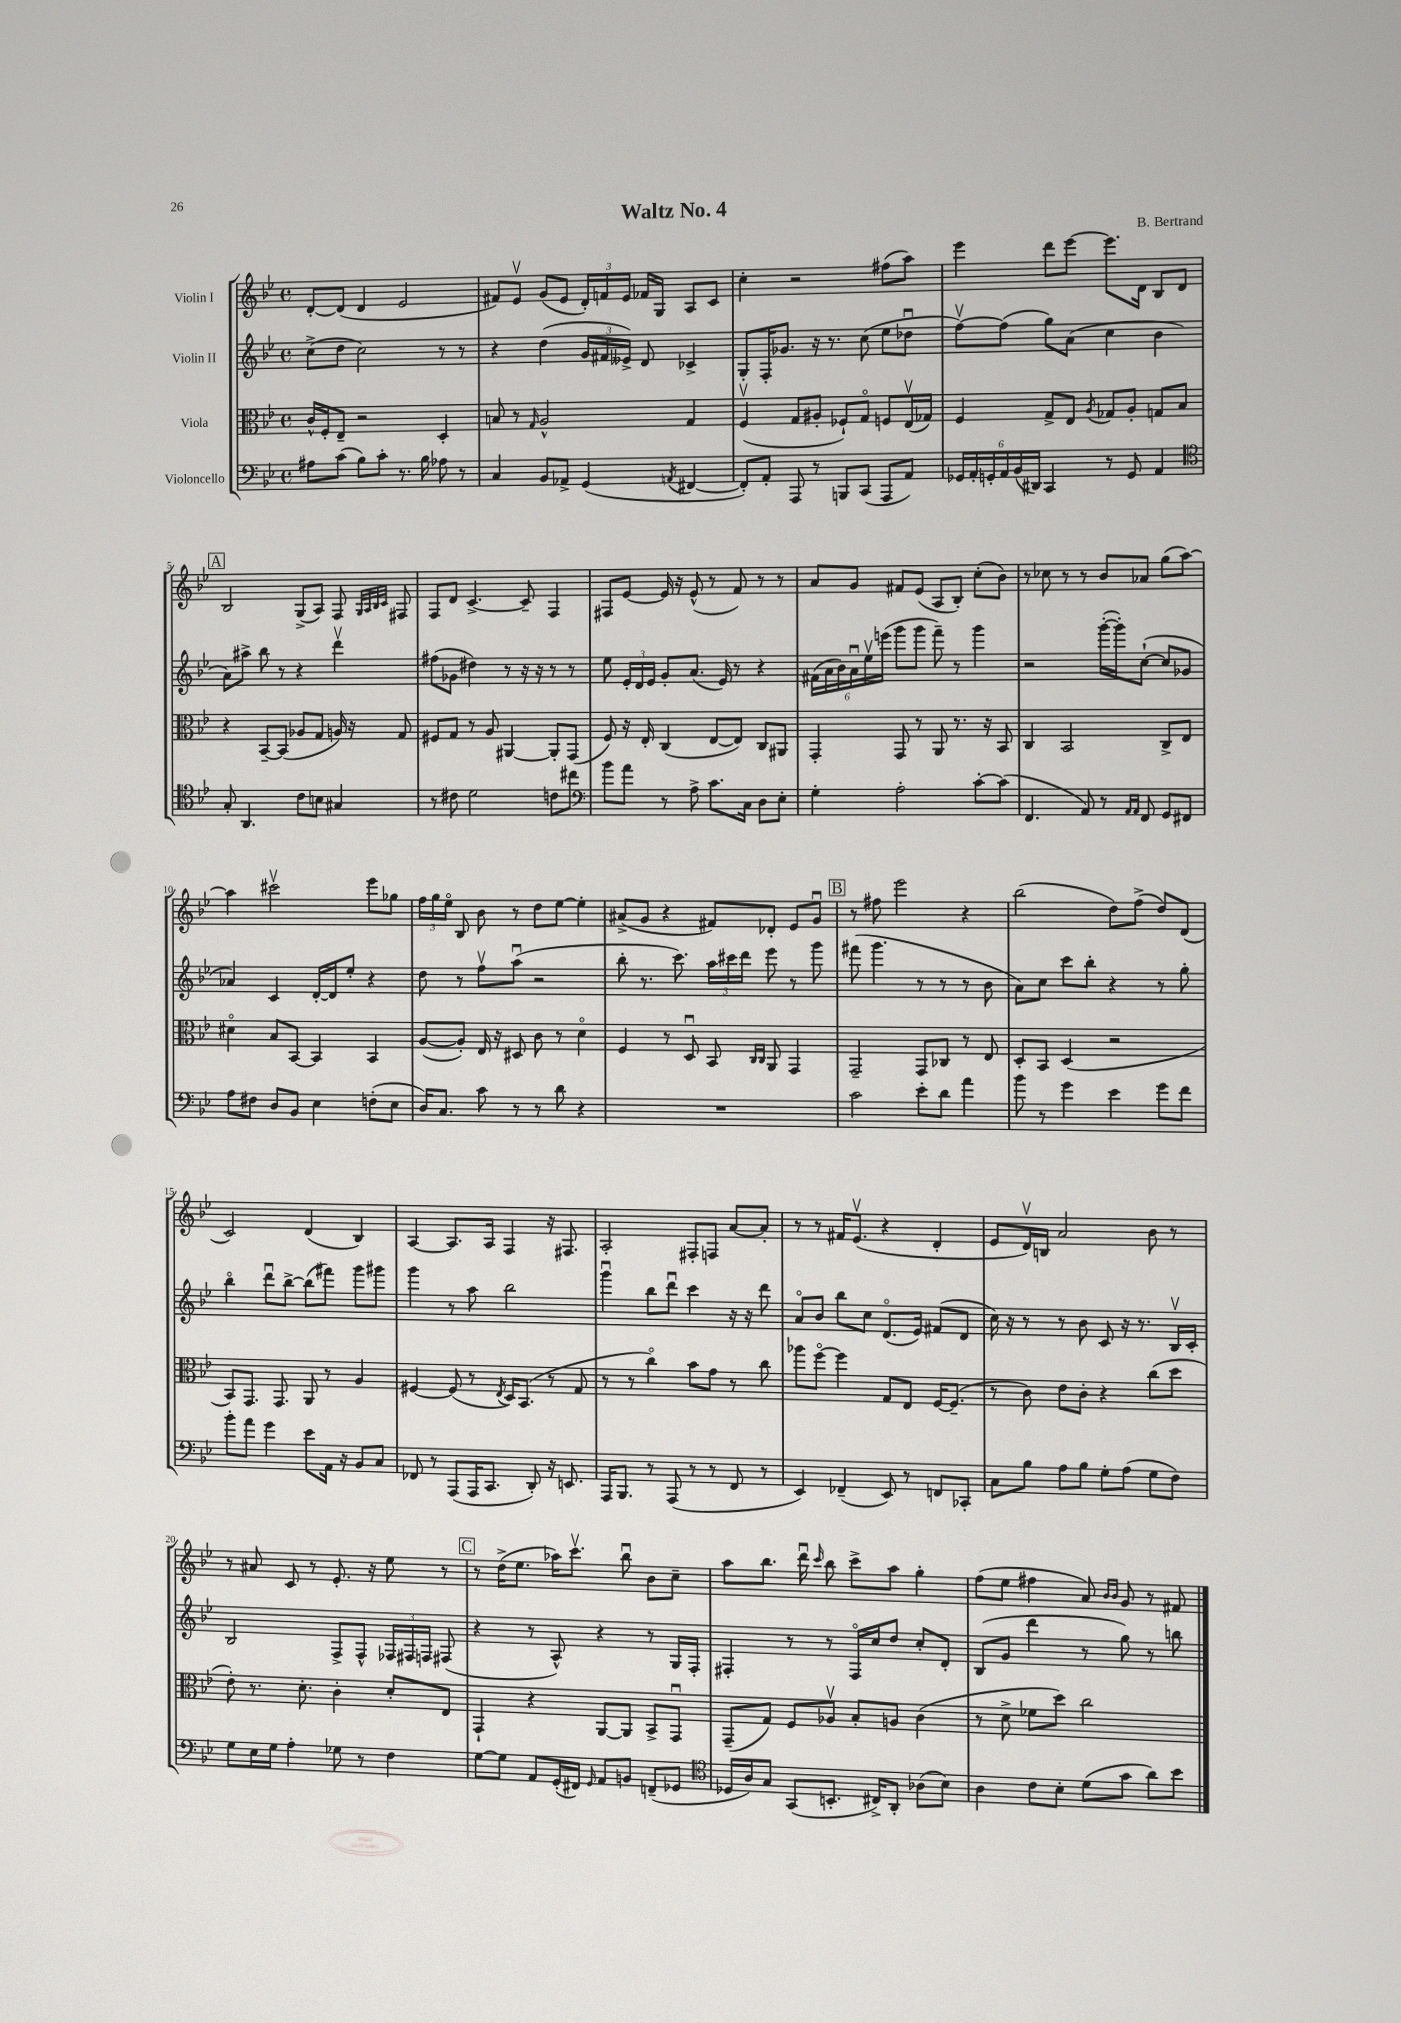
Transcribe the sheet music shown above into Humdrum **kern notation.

**kern	**kern	**kern	**kern
*part4	*part3	*part2	*part1
*staff4	*staff3	*staff2	*staff1
*I"Violoncello	*I"Viola	*I"Violin II	*I"Violin I
*clefF4	*clefC3	*clefG2	*clefG2
*k[b-e-]	*k[b-e-]	*k[b-e-]	*k[b-e-]
*M4/4	*M4/4	*M4/4	*M4/4
*met(c)	*met(c)	*met(c)	*met(c)
=1	=1	=1	=1
8A#X\L	16c^^/LL	(8cc^\L	[8d'/L
.	16F'/J	.	.
(8c\J	8E-~/J	8dd\J	(8d/J]
8B-\L)	2r	2cc\)	4d/
8c'\J	.	.	.
8.r	.	.	2e-/
16B-\	.	.	.
8A-X\	4D'/	8r	.
8r	.	8r	.
=2	=2	=2	=2
4C/	8Bn/	4r	8f#X/L)
.	8r	.	8e-v/J
.	16qqG/	.	.
8BB-/L	2A^^/	(4dd\	(8g/L
8AA-X^/J	.	.	8e-/J
(4GG/	.	24g/LL	24d'/LL)
.	.	24f#X/	24fn/
.	.	24e--X^/JJ)	24e-/JJ
.	.	8d/	16f-X/LL
.	.	.	16G/JJ
8qAAn/	.	.	.
[4FF#X/	4G/	4c-X^/	8A/L
.	.	.	8c/J
=3	=3	=3	=3
8FF#'/L])	(4Fv/	8G'/L	4cc'\
8AA'/J	.	16F'/K	.
.	.	8.g-X/J	.
8AAA/	8G/L	.	2r
8r	8A#X'/J	16r	.
.	.	8.r	.
8BBBn/L	8F-X`/L)	.	.
(8CC/J	8G/J	(8cc\	.
8AAA/L	8Fn/L	8ee-\L	(8ff#X\L
8AA/J)	(16E-v/L	8dd-Xu\J	8aa\J)
.	16G-X/JJ)	.	.
=4	=4	=4	=4
24GG-X/LL	4F/	[8ffv\L)	4eee-\
24AA'/	.	.	.
24GGn'/	.	.	.
24AA/	.	(8ff\J]	.
(24BB-/	.	.	.
24DD#X/JJ)	.	.	.
4CC/	8G^/L	8gg\L)	8ddd\L
.	8E-/J	(8a\J	[8eee-\J
.	8qA/	.	.
8r	8G-X/L	4cc\	8.eee-\L]
8GG/	8A'/J	.	.
.	.	.	16d\Jk
4AA/	8Gn/L	4b-\	8B-/L
.	8B-/J	.	8d/J
!!LO:LB:g=z
!!LO:REH:place=s1:t=A
=5	=5	=5	=5
*clefC4	*	*	*
8G'/	4r	8a\L)	2B-/
4.AA/	.	8aa#X^\J	.
.	[8BB-~/L	8bb-\	.
.	(8BB-/J]	8r	.
8c\L	8A-X/L	4r	(8G^/L
8Bn\J	8G/J	.	8A/J)
4G#X/	16An/)	4dddv\	8F/
.	16r	.	.
.	.	.	32qqG/LLL
.	.	.	32qqA/
.	.	.	32qqB-/
.	.	.	32qqc/JJJ
.	8G/	.	8F#X/
=6	=6	=6	=6
8r	8F#X/L	(8ff#X\L	8F/L
8c#X\	8G/J	8g-X\J	8d/J
2d\	8r	4dd#X\)	[4.c^/
.	8A/	.	.
.	[4AA#X/	8r	.
.	.	16r	8c~/]
.	.	16r	.
8cn\L	8AA#'/L]	8r	4F/
8cc#X\J	(8GG/J	8r	.
=7	=7	=7	=7
*clefF4	*	*	*
8b-\L	8F/)	8ee-\	8F#X/L
8a\J	16r	24e-'/LL	[8e-/J
.	.	24d/	.
.	16E-'/	.	.
.	.	24e-/JJ	.
8r	(4C/	8g'/L	16e-/]
.	.	.	16r
8A^\	.	(8.a/J	(8e-^^/
8.c\L	[8E-/L	.	8r
.	.	16e-/)	.
.	8E-/J])	8r	8f/)
16C\Jk	.	.	.
8D\L	8C/L	4r	8r
8E-'\J	8AA#X/J	.	8r
=8	=8	=8	=8
4G'\	4GG'/	(24f#X\LL	8a/L
.	.	24a\	.
.	.	24b-\)	.
.	.	24au\	8g/J
.	.	24ee-v\	.
.	.	(24eeen\JJ	.
2A'\	8GG/	8ggg\L	8f#X/L
.	8r	8ggg\J	(8e-/J
.	8AA/	8fff~\)	8A/L
.	8.r	8r	8B-'/J)
[8c'\L	.	4ggg\	(8cc'\L
.	16r	.	.
(8c\J]	8BB-/	.	8b-\J)
=9	=9	=9	=9
4.FF/	4C/	2r	8r
.	.	.	8cc-X\
.	2BB-/	.	8r
8AA/)	.	.	8r
8r	.	([16ggg'\LL	8b-/L
.	.	16ggg'\J])	.
16qqAA/LL	.	.	.
16qqAA/JJ	.	.	.
8FF/	.	([8cc`\J	8a-X/J
8GG/L	8C^/L	8cc/L]	(8gg\L
8FF#X/J	8E-/J	8g-X/J	[8aa\J)
!!LO:LB:g=z
=10	=10	=10	=10
8A\L	4d#X\	4a-X/)	4aa\]
8F#X\J	.	.	.
8D/L	8B-/L	4c/	2ccc#Xv\
8BB-/J	[8BB-/J	.	.
4E-\	4BB-/]	[16d'/LL	.
.	.	16d/J]	.
.	.	8ee-'/J	.
(8Fn'\L	4BB-/	4r	8eee-\L
8E-\J	.	.	8gg-X\J
=11	=11	=11	=11
16D/KL)	([8A/L	8dd\	24ff\LL
.	.	.	24gg\
8.C/J	.	.	.
.	.	.	24ee-\JJ
.	8A'/J])	8r	8B-/
8c\	16E-/	8ffv\L	8b-\
.	16r	.	.
8r	8D#X/	(8aau\J	8r
8r	8c\	2r	8dd\L
8d\	8r	.	[8ee-\J
4r	4d\	.	4ee-'\]
=12	=12	=12	=12
1r	4F/	8bb-'\	(8a#X^/L
.	.	8.r	8g/J
.	8r	.	4r
.	.	8.ccc\)	.
.	8Du/	.	.
.	8BB-/	24aa\LL	8f#X/L)
.	.	24ccc#X\	.
.	.	24ddd\JJ	.
.	16qqC/LL	.	.
.	16qqC/JJ	.	.
.	8AA/	8eee-\	8d-X'/J
.	4GG/	8r	8e-/L
.	.	8ggg\	8gu/J
!!LO:REH:place=s1:t=B
=13	=13	=13	=13
2c\	2GG~/	(8fff#X\	8r
.	.	4.ggg\	8ff#X\
.	.	.	2eee-\
8e-'\L	8GG/L	8r	.
8d\J	8C-X/J	8r	.
4a\	8r	8r	4r
.	8E-/	8b-\	.
=14	=14	=14	=14
8b-\	8D'/L	8a\L)	(2bb-\
8r	8BB-/J	8cc\J	.
4g\	(4D/	8ccc\L	.
.	.	8bb-'\J	.
4e-\	2r	4r	8dd\L)
.	.	.	(8ff^\J
8g\L	.	8r	8dd/L)
8f\J	.	8gg'\	(8d/J
!!LO:LB:g=z
=15	=15	=15	=15
8b-'\L	8BB-/L)	4bb-\	2c/)
8a\J	8.GG/J	.	.
4g\	.	8dddu\L	.
.	8.GG/	.	.
.	.	[8bb-^\J	.
8e-\L	8AA/	(8bb-\L]	(4d/
16AA\Jk	8r	8fff#X\J)	.
16r	.	.	.
8BB-/L	4A/	8ggg\L	4B-/)
8C/J	.	8ggg#X\J	.
=16	=16	=16	=16
8FF-X/	[4F#X/	4ggg\	[4A/
8r	.	.	.
(8AAA/L	(8F#/]	8r	8.A/L]
16AAA/K	8r	8aa\	.
8.CC/J	.	.	16A/Jk
.	8qE-/	.	.
.	16D/KL)	2bb-\	4F/
.	(8.BB-/J	.	.
8DD'/)	.	.	.
16r	8r	.	16r
8.EEn/	.	.	8.F#X/
.	8G/	.	.
=17	=17	=17	=17
16AAA/KL	8r	4gggu\	2A'/
8.BBB-/J	.	.	.
.	8r	.	.
8r	4cc\)	8bb-\L	.
(8AAA/	.	8dddu\J	.
8r	8b-\L	4ccc\	8F#X'/L
8r	8g\J	.	8Fn/J
8FF/	8r	16r	[8a/L
.	.	16r	.
8r	8cc\	8ddd\	8a'/J]
=18	=18	=18	=18
4EE-/)	8aa-X\L	8a/L	8r
.	[8ff\J	8b-/J	8r
(4FF-X~/	4ff\]	8bb-\L	16f#X/KL
.	.	.	(8.e-v/J
.	.	8cc\J	.
8EE-/)	8G/L	(8.d/L	4r
8r	8E-/J	.	.
.	.	16e-/Jk)	.
8FFn/L	[16F/KL	(8f#X/L	4d'/
.	(8.F~/J]	.	.
8CC-X'/J	.	8d/J	.
=19	=19	=19	=19
8C\L	8r	16cc\)	8e-/L
.	.	16r	.
8B-\J	8c\)	8r	16dv/L)
.	.	.	16Bn/JJ
8A\L	8e-\L	8r	2a/
8B-\J	8c'\J	8b-\	.
8G'\L	4r	8c/	.
(8A\J	.	16r	.
.	.	8.r	.
8G\L	(8cc\L	.	8b-\
8F\J)	8dd\J	16B-v/LL	8r
.	.	16c'/JJ	.
!!LO:LB:g=z
=20	=20	=20	=20
8G\L	8e-'\)	2B-/	8r
16E-\L	8.r	.	8a#X/
16G\JJ	.	.	.
4A'\	.	.	8c/
.	8.d'\	.	.
.	.	.	8r
8G-X\	4c'\	8F^/L	8.e-'/
8r	.	8F^^/J	.
.	.	.	16r
4F\	8d'/L	24F-X/LL	8ee-\
.	.	24F#X/	.
.	.	24Fn/JJ	.
.	8E-/J	(8F#X/	8r
!!LO:REH:place=s1:t=C
=21	=21	=21	=21
[8G\L	4GG`/	4r	8r
8G\J]	.	.	(16dd^\KL
.	.	.	8.ee-\J
8AA/L	4r	8r	.
(16GG'/L	.	8A^^/)	16aa-X\KL)
16FF#X/JJ)	.	.	8.cccv\J
16qqGG/	.	.	.
8AA/L	[8AA/L	4r	.
8BBn/J	8AA/J]	.	8bb-u\
(8FFn~/L	8BB-^/L	8r	8b-\L
8GG-X/J	8GGu/J	16G/LL	8cc~\J
.	.	16F'/JJ	.
=22	=22	=22	=22
*clefC4	*	*	*
16D-X/LL	(8GG~/L	4F#X'/	8aa\L
16A/J)	.	.	.
8G/J	8G/J)	.	8.bb-\J
(8GG/L	8F/L	8r	.
.	.	.	16dddu\
.	.	.	16qqccc/
8.BBn'/J	8A-Xv/J	8r	8bb-\
.	8B-'/L	16F#/LL	8ccc^\L
16C#X^/KL)	.	16cc/J	.
8AA'/J	8An/J	8dd/J	8aa\J
(8A-X\L	(4c\	8cc'/L	4gg'\
8B-\J)	.	8d'/J	.
=23	=23	=23	=23
4A\	8r	(8B-/L	(8ff\L
.	8d^\	8g/J	8ee-\J
8c\L	8f-X\L	4ddd\	4ff#X\
8B-'\J	8dd\J)	.	.
(8d\L	2cc\	8r	8a/)
.	.	.	16qqb-/LL
.	.	.	16qqb-/JJ
8g\J	.	8gg\)	8g/
8a\L)	.	8r	8r
8b-\J	.	8bbn\	8f#X/
==	==	==	==
*-	*-	*-	*-
